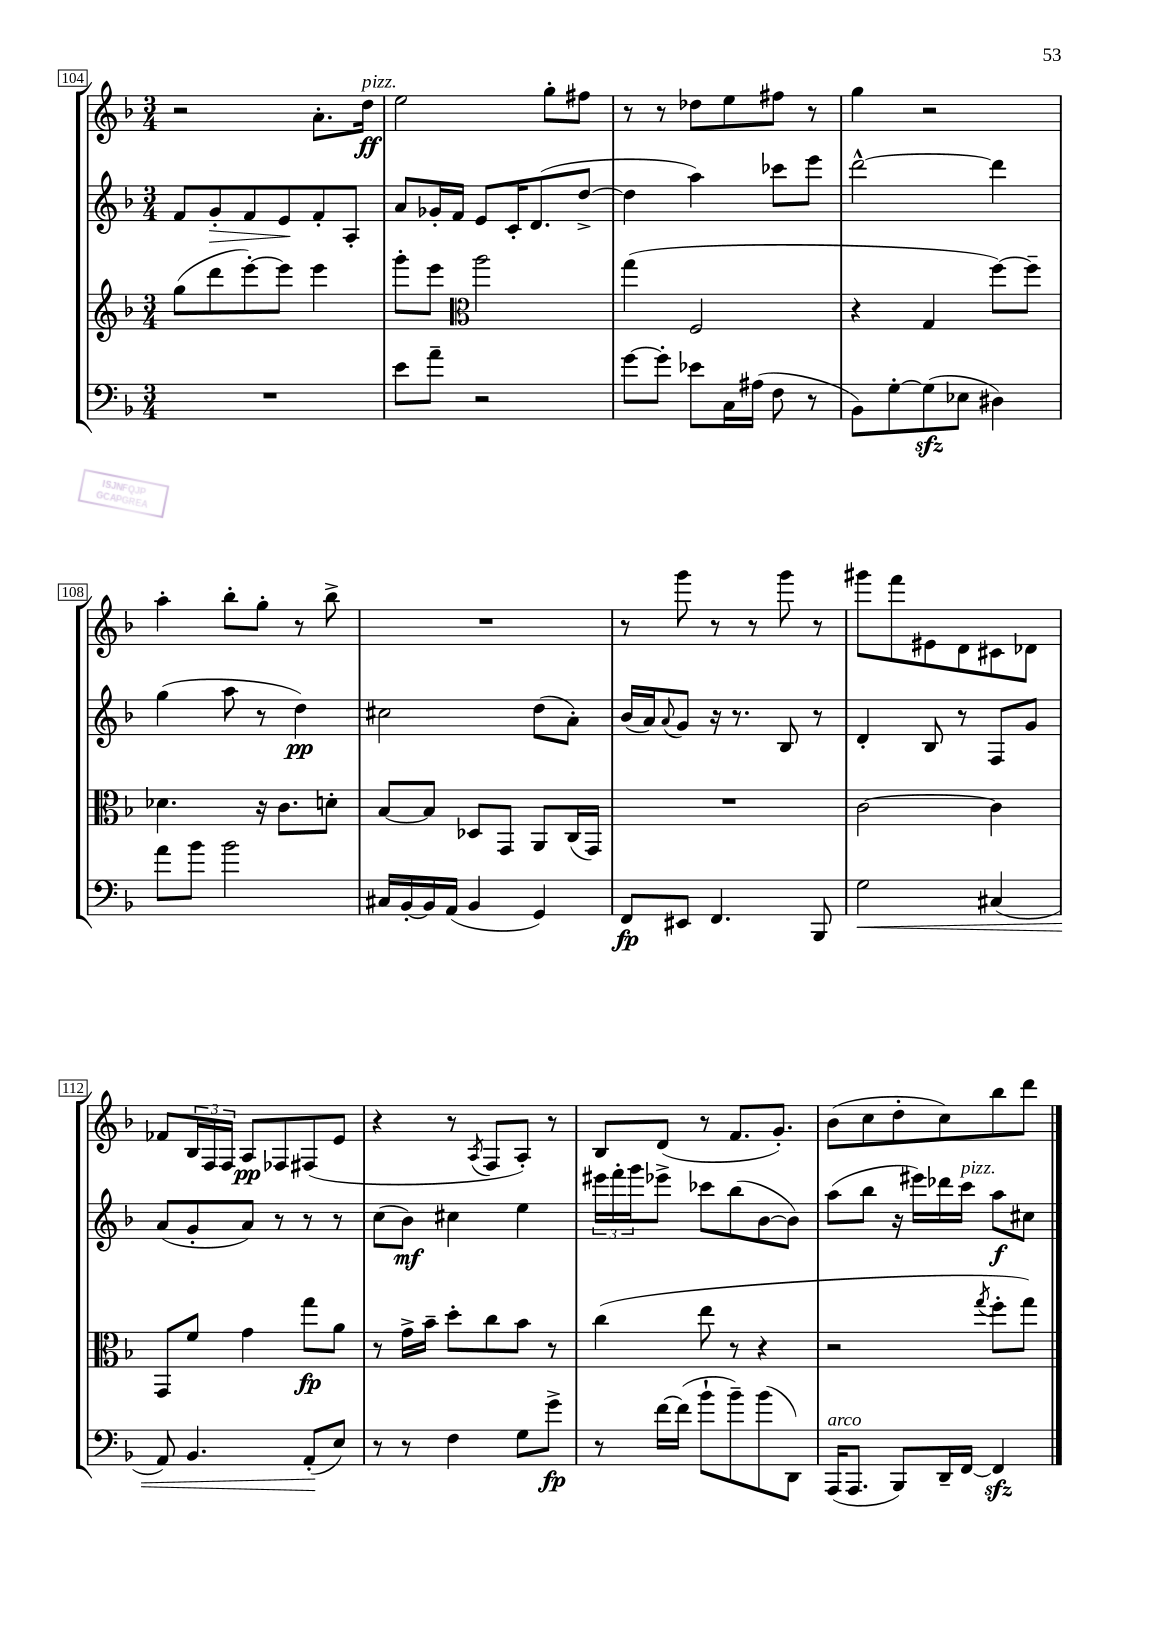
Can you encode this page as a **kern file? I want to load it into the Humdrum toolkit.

**kern	**kern	**kern	**kern
*staff4	*staff3	*staff2	*staff1
*clefF4	*clefG2	*clefG2	*clefG2
*k[b-]	*k[b-]	*k[b-]	*k[b-]
*M3/4	*M3/4	*M3/4	*M3/4
2.r	(8gg	8f	2r
.	8ddd	8g'	.
.	[8eee')	8f	.
.	8eee]	8e	.
.	4eee	8f'	8.a'
.	.	8A'	.
.	.	.	16dd
=	=	=	=
8e	8ggg'	8a	2ee
8a~	8eee	16g-'	.
.	.	16f	.
*	*clefC3	*	*
2r	2aa	8e	.
.	.	16c'	.
.	.	(8.d	.
.	.	.	8gg'
.	.	[8dd^	8ff#
=	=	=	=
[8g	(4gg	4dd]	8r
8g']	.	.	8r
8e-	2F	4aa)	8dd-
16C	.	.	8ee
(16A#	.	.	.
8F	.	8ccc-	8ff#
8r	.	8eee	8r
=	=	=	=
8BB-)	4r	[2ddd^^	4gg
[8G'	.	.	.
(8G]	4G	.	2r
8E-	.	.	.
4D#)	[8ff)	4ddd]	.
.	8ff~]	.	.
=	=	=	=
8a	4.d-	(4gg	4aa'
8b-	.	.	.
2b-	.	8aa	8bb-'
.	16r	8r	8gg'
.	8.c	.	.
.	.	4dd)	8r
.	8d'	.	8bb-^
=	=	=	=
16C#	[8B-	2cc#	2.r
[16BB-'	.	.	.
16BB-]	8B-]	.	.
(16AA	.	.	.
4BB-	8D-	.	.
.	8GG	.	.
4GG)	8AA	(8dd	.
.	(16C	8a')	.
.	16GG)	.	.
=	=	=	=
8FF	2.r	(16b-	8r
.	.	16a)	.
.	.	8qqa	.
8EE#	.	8g	8ggg
4.FF	.	16r	8r
.	.	8.r	.
.	.	.	8r
.	.	8B-	8ggg
8BBB-	.	8r	8r
=	=	=	=
2G	[2c	4d'	8ggg#
.	.	.	8fff
.	.	8B-	8e#
.	.	8r	8d
(4C#	4c]	8F	8c#
.	.	8g	8d-
=	=	=	=
8AA)	8GG	(8a	8f-
4.BB-	8f	8g'	24B-
.	.	.	24F
.	.	.	24F
.	4g	8a)	8A
.	.	8r	8F-
(8AA'	8gg	8r	(8F#
8E)	8a	8r	8e
=	=	=	=
8r	8r	(8cc	4r
8r	16g^	8b-)	.
.	16b-~	.	.
4F	8dd'	4cc#	8r
.	.	.	8qA
.	8cc	.	8F
8G	8b-	4ee	8A')
8g^	8r	.	8r
=	=	=	=
8r	(4cc	24eee#	8B-
.	.	24fff'	.
.	.	24ggg	.
[16f	.	8eee-^	(8d
(16f]	.	.	.
8b-`	8ee	8ccc-	8r
8b-~)	8r	(8bb-	8.f
(8b-	4r	[8b-	.
.	.	.	8.g')
8DD)	.	8b-])	.
=	=	=	=
(16AAA	2r	(8aa	(8b-
8.AAA	.	.	.
.	.	8bb-	8cc
8BBB-)	.	16r	8dd'
.	.	16eee#)	.
16DD~	.	16ddd-	8cc)
[16FF	.	16ccc	.
.	8qgg	.	.
4FF]	8ff'	8aa	8bb-
.	8gg)	8cc#	8ddd
==	==	==	==
*-	*-	*-	*-
